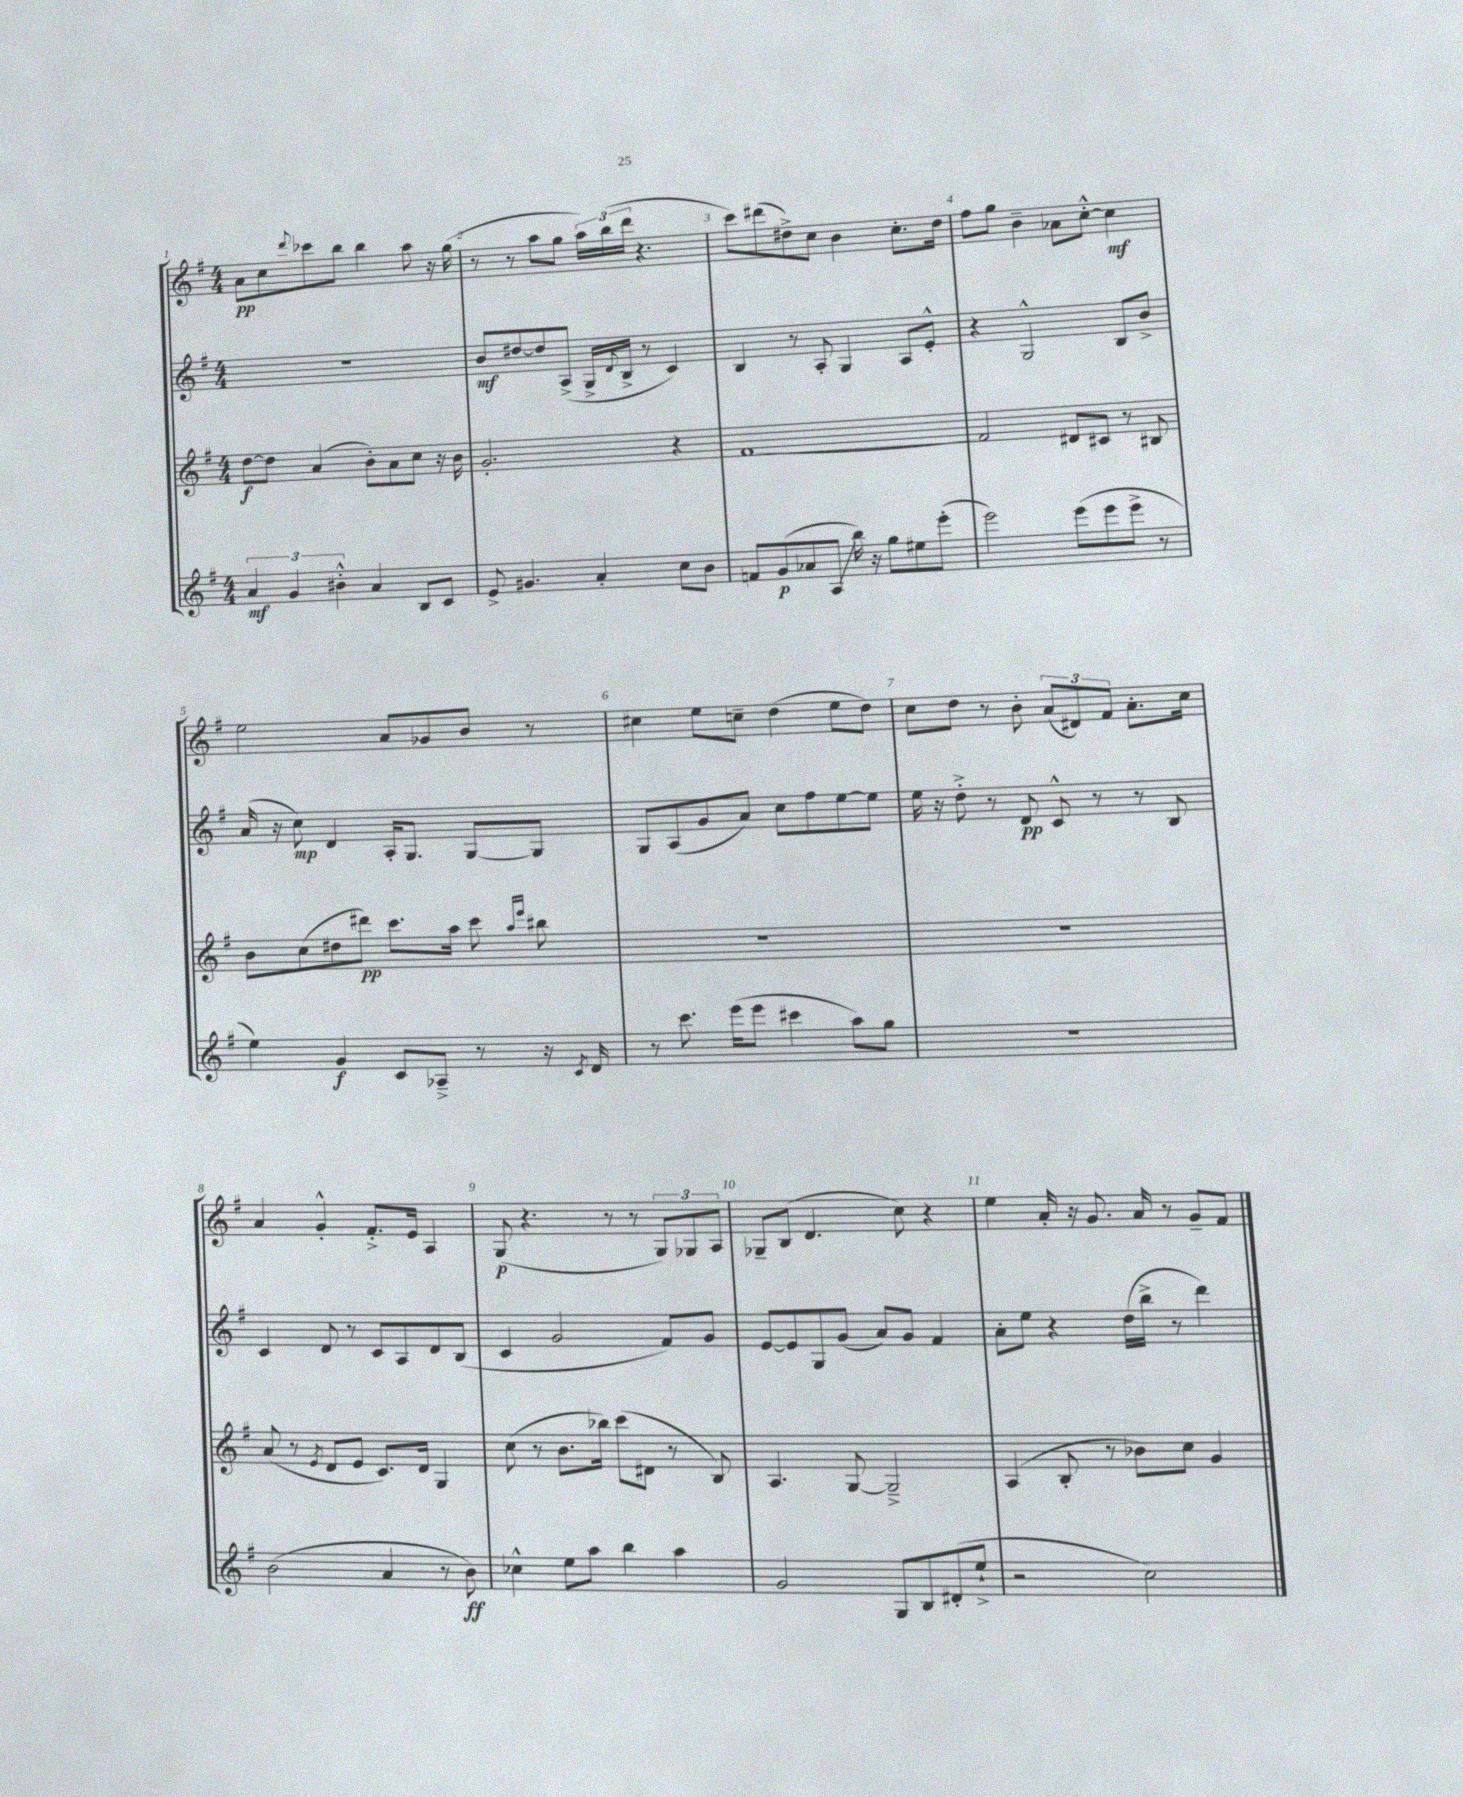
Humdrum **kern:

**kern	**kern	**kern	**kern
*staff4	*staff3	*staff2	*staff1
*clefG2	*clefG2	*clefG2	*clefG2
*k[f#]	*k[f#]	*k[f#]	*k[f#]
*M4/4	*M4/4	*M4/4	*M4/4
6a/	[8dd\L	1r	8a\L
.	8dd\]J	.	8cc\
6g/	.	.	.
.	.	.	8qqddd/
.	(4a/	.	8ccc-\
6b#'^^\	.	.	.
.	.	.	8bb\J
4a/	8b'\L)	.	4bb\
.	8a\	.	.
8B/L	8cc\J	.	8aa\
8c/J	16r	.	16r
.	16b\	.	(16gg\
=	=	=	=
8e^/	2.g'/	8b/L	8r
4.g#/	.	[8dd#/	8r
.	.	8dd#/]	8aa\L
.	.	(8A^/J	8gg\J
4a'/	.	16G^/LL	24aa\LL)
.	.	.	(24bb\
.	.	8qqd/	.
.	.	16B^/JJ	.
.	.	.	24ddd\JJ
.	.	8r	4.r
8cc\L	4r	4c/)	.
8b\J	.	.	.
=	=	=	=
8f/L	[1f#	4B/	8ccc\L)
(8g/	.	.	(8ddd#\
8a-/	.	8r	8dd#^\)
8A/J	.	8A'/	8cc\J
16bb\)	.	4G/	4b\
16r	.	.	.
8gg\L	.	.	.
8ee#\	.	8A/L	8.cc'\L
(8eee'\J	.	8e'^^/J	.
.	.	.	16dd#\Jk
=	=	=	=
2eee\)	2f#/]	4r	8ff#\L
.	.	.	8gg\J
.	.	2G^^/	4b~\
(8eee\L	8d#/L	.	8a-\L
8eee\	8c#/J	.	[8cc'^^\J
8eee^\J	8r	8B/L	4cc\]
8r	8B#/	8b^/J	.
=	=	=	=
4ee\)	8b\L	(16a/	2ee\
.	.	16r	.
.	(8cc\	8cc\)	.
4g/	8dd#\	4d/	.
.	8ddd#\J)	.	.
8c/L	8.ccc\L	16A'/LK	8a/L
.	.	8.G/J	.
8A-~^/J	.	.	8g-/
.	16aa\Jk	.	.
8r	8ccc\	[8G/L	8b/J
.	16qqaa/LL	.	.
.	16qqeee/JJ	.	.
16r	8bb#\	8G/]J	8r
8qc/	.	.	.
16d/	.	.	.
=	=	=	=
8r	1r	8G/L	4cc#\
8.ccc\	.	(8A/	.
.	.	8g/	8ee\L
(16eee\LK	.	.	.
8eee\J	.	8a/J)	8cc~\J
4ccc#\	.	8cc\L	(4dd\
.	.	8ff#\	.
8aa\L)	.	[8ee\	8ee\L
8gg\J	.	8ee\]J	8dd\J)
=	=	=	=
1r	1r	16ee\	8cc\L
.	.	16r	.
.	.	8dd'^\	8dd\J
.	.	8r	8r
.	.	8d/	8b'\
.	.	8c^^/	(12a/L
.	.	.	12d#/)
.	.	8r	.
.	.	.	12f#/J
.	.	8r	8.a'\L
.	.	8B/	.
.	.	.	16cc\Jk
=	=	=	=
(2b\	(8a/	4c/	4a/
.	8r	.	.
.	8qe/	.	.
.	8d/L	8d/	4g'^^/
.	8e/J	8r	.
4a/	8.c/L)	8c/L	8.f#'^/L
.	.	8A/	.
.	16d/Jk	.	16e/Jk
8r	4G/	8d/	4A/
8b\)	.	(8B/J	.
=	=	=	=
4cc-^^\	(8cc\	4c/	(8G/
.	8r	.	4.r
8ee\L	8.b\L	2g/	.
8aa\J	.	.	.
.	16bb-\Jk)	.	.
4bb\	(8ccc\L	.	8r
.	8d#\J	.	8r
4aa\	8r	8f#/L)	12G/L)
.	.	.	12G-/
.	8B/)	8g/J	.
.	.	.	12A/J
=	=	=	=
2g/	4.A/	[8e/L	8G-~/L
.	.	8e/]	(8B/J
.	.	8G/	4.d/
.	[8G/	(8g/J	.
8G/L	2G~^/]	8a/L)	.
8B/	.	8g/J	8cc\)
(8d#'/	.	4f#/	4r
8ee`^/J	.	.	.
=	=	=	=
2r	(4A/	8a'\L	4ee\
.	.	8ee\J	.
.	8B'/	4r	16a'/
.	.	.	16r
.	8r	.	8.g/
2cc\)	8b-\L)	(16dd\LL	.
.	.	16bb^\JJ	16a/
.	8cc\J	8r	8r
.	4g/	4ddd\)	8g~/L
.	.	.	8f#/J
==	==	==	==
*-	*-	*-	*-
